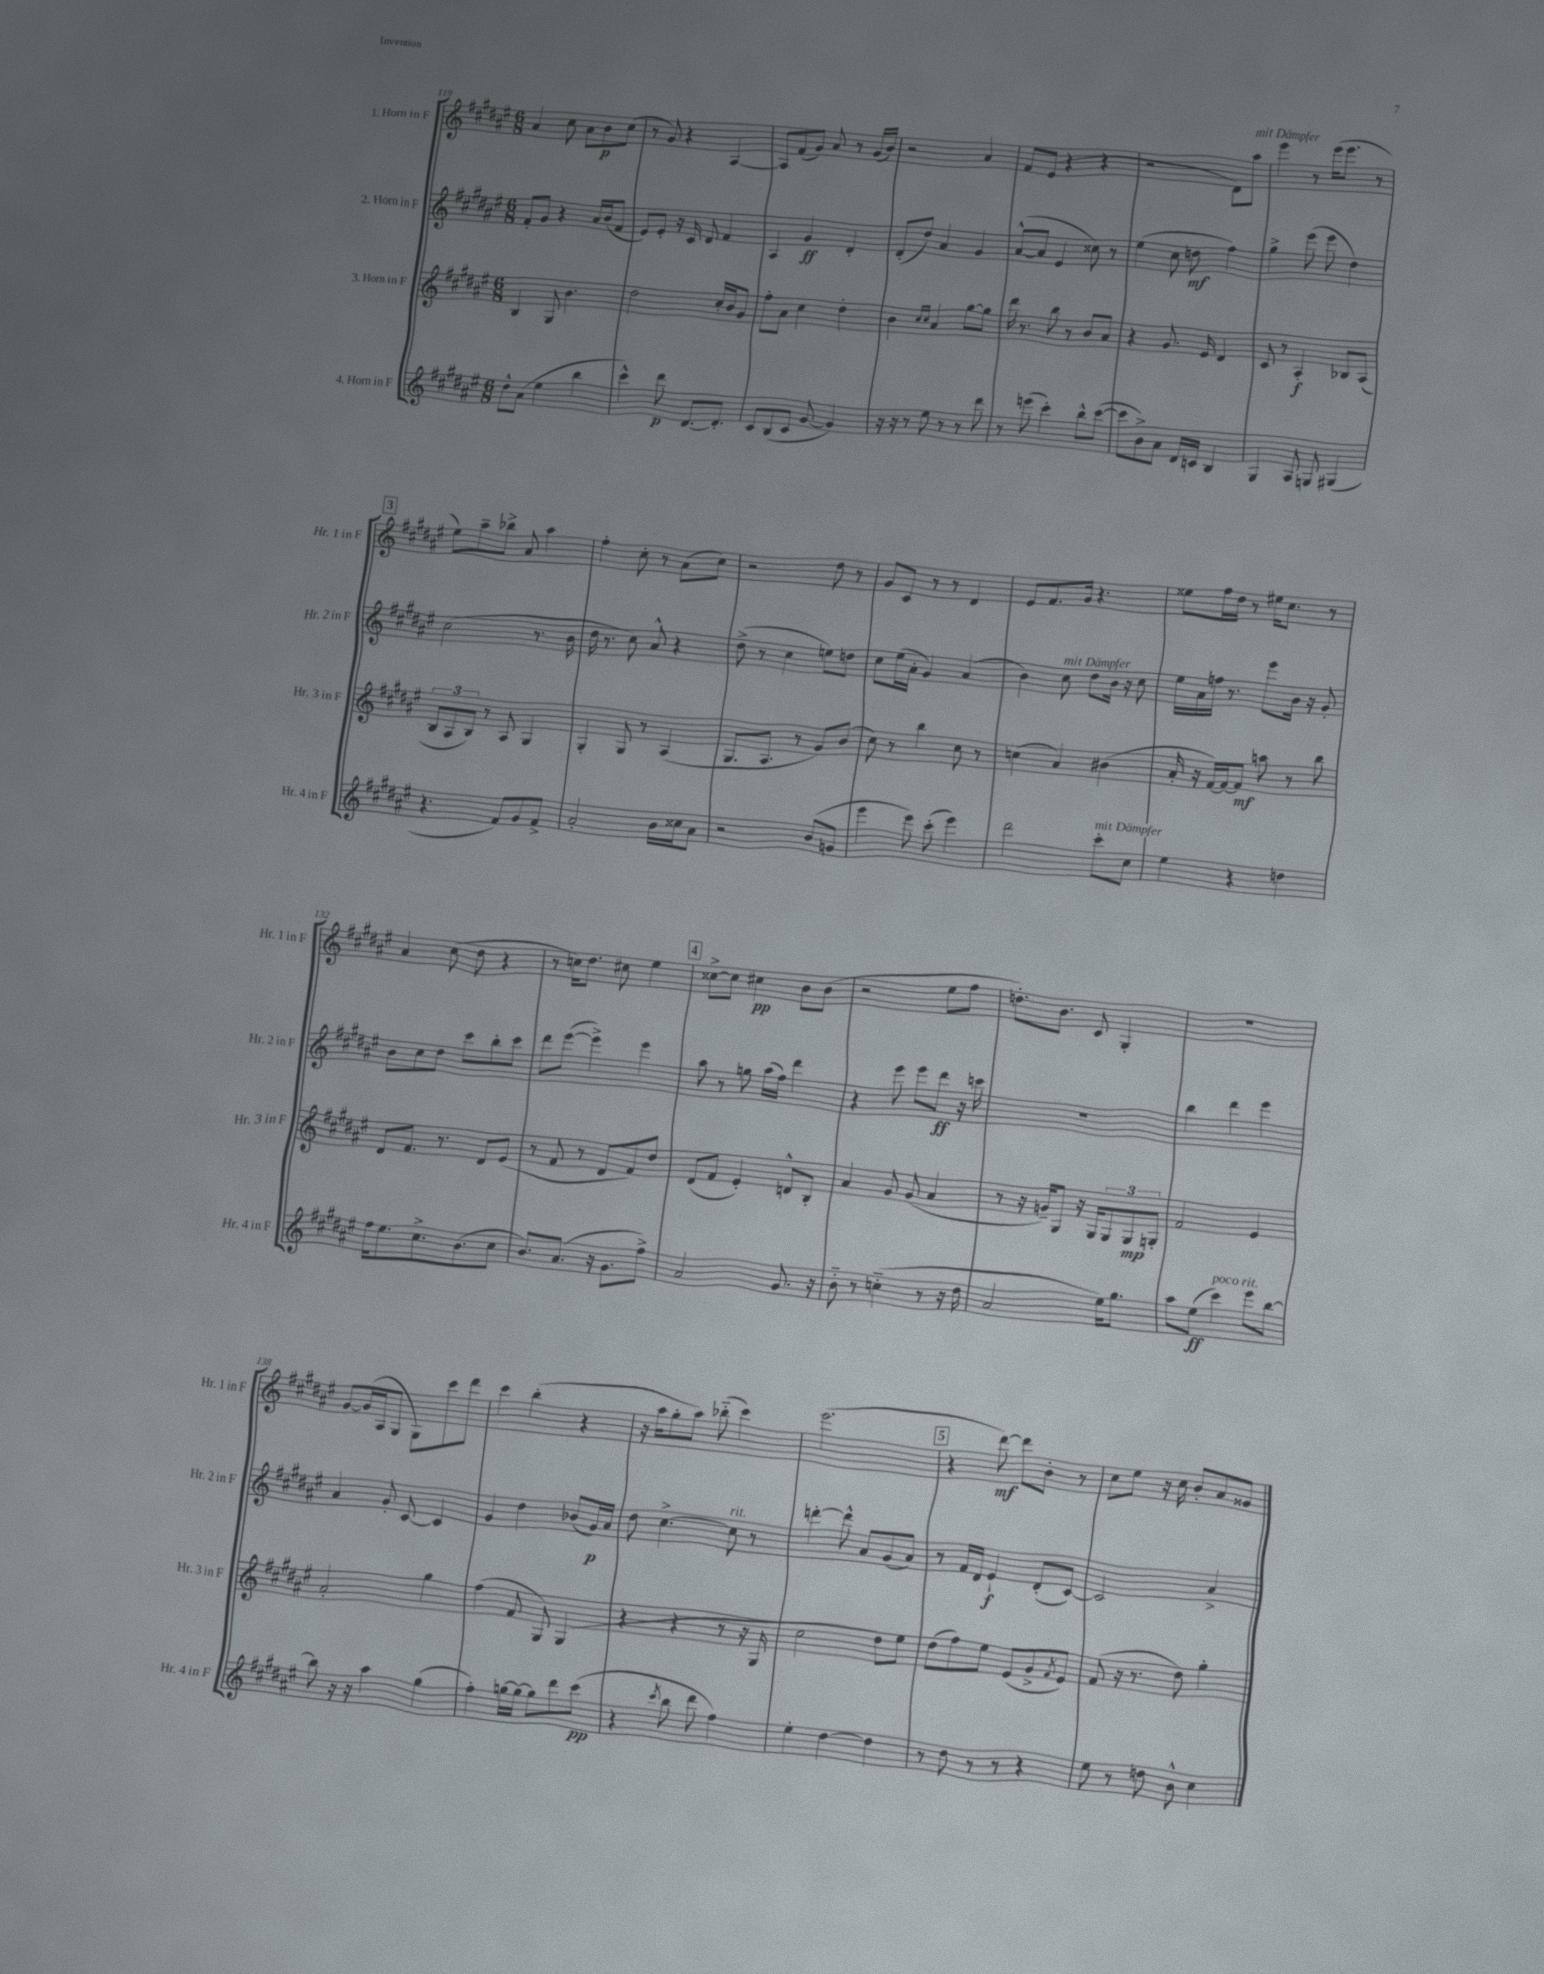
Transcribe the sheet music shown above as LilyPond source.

<<
\new StaffGroup <<
\new Staff = "s0" \with { instrumentName = "1. Horn in F" shortInstrumentName = "Hr. 1 in F" } {
    \clef treble \key fis \major \numericTimeSignature \time 6/8
    ais'4 cis''8 ais'8 b'8\p cis''8( |
    r8 gis'8) r4 ais4~ |
    ais8 fis'8( gis'8) ais'8 r8 gis'16( b'16) |
    r2 ais'4 |
    fis'8 eis'8( r4 r4 |
    r2 dis'8) ais''8^\markup { \italic "mit Dämpfer" } |
    eis'''4 r8 eis'''16( eis'''8. r8 |
    \mark \markup { \box "3" } eis''8) ais''8-- bes''8-> ais'8 ais''4 |
    fis''4-. cis''8-. r8 ais'8( cis''8) |
    r2 dis''8 r8 |
    gis'8 cis'8 r8 r8 dis'4 |
    eis'8 fis'8. gis'16 r4. |
    eisis''8 fis''16 dis''16 r8 eis''16 cis''8. r8 |
    ais'4 cis''8( dis''8 r4 |
    r8 c''16) dis''8. cis''8 eis''4 |
    \mark \markup { \box "4" } cisis''8~-> cisis''8 cis''4\pp b'8 b'8( |
    r2 eis''8 fis''8 |
    d''8.-.) b'8. cis'8 gis4-. |
    R2. |
    gis'8~ gis'16( ais16 gis8 gis8) cis'''8 dis'''8 |
    cis'''4 b''4-.( r4 |
    r16 ais''16 gis''8-. ais''8) bes''8-_( cis'''4) |
    eis'''2.( |
    \mark \markup { \box "5" } r4 dis'''8~\mf) dis'''8 b'8-. r8 |
    cis''8 eis''8 r16 cis''16 b'8-. ais'8 gisis'8 \bar "|." |
}
\new Staff = "s1" \with { instrumentName = "2. Horn in F" shortInstrumentName = "Hr. 2 in F" } {
    \clef treble \key fis \major \numericTimeSignature \time 6/8
    fis'8-. gis'8 r4 ais'16 b'16( fis'8 |
    eis'8) eis'8-. r16 cis'16 dis'8 fis'4 |
    ais4 gis'4\ff dis'4-. |
    dis'8-.( dis''8) ais'4 gis'4 |
    ais'8~-^( ais'8 eis'4 cisis''8) r8 |
    eis''4( cis''8 d''8\mf fis''4) |
    gis''4-> eis'''8( eis'''8 dis''4) |
    \mark \markup { \box "3" } cis''2( r8. b'16 |
    dis''16 r8. cis''8) ais'8-^ r4 |
    dis''8->( r8 cis''4 e''8) d''8 |
    cis''8 eis''16( ais'16-. gis'4) ais'4( |
    b'4) cis''8^\markup { \italic "mit Dämpfer" } dis''8 b'16 r16 cis''8 |
    eis''16 ais'16 f''16 r8. eis'''8 b'16 r16 gis'8-. |
    b'8 cis''8 dis''8 cis'''8 b''8-. cis'''8 |
    dis'''8 eis'''8~( eis'''4->) eis'''4 |
    \mark \markup { \box "4" } ais''8 r8 g''8 ais''16( fis''16) dis'''4 |
    r4 eis'''8 eis'''8 dis'''8\ff r16 c'''16 |
    R2. |
    b''4 dis'''4 eis'''4 |
    ais'4 gis'8-. cis'8~ cis'4 |
    gis'4 dis''4 bes'8( gis'16\p) ais'16 |
    dis''8 cis''4.~-> cis''8^\markup { \italic "rit." } r8 |
    d'''4~-. d'''8-^ ais'8 gis'8( ais'8) |
    \mark \markup { \box "5" } r8 fis'16 dis'16 eis'4-!\f dis'8-.( cis'8~) |
    cis'2 ais'4-> \bar "|." |
}
\new Staff = "s2" \with { instrumentName = "3. Horn in F" shortInstrumentName = "Hr. 3 in F" } {
    \clef treble \key fis \major \numericTimeSignature \time 6/8
    b4 gis8 b'4. |
    dis''2 cis''16-. b'16 gis'8 |
    fis''8-. ais'8 cis''4 dis''4-. |
    b'4 \grace { cis''16 cis''16 } ais'4 gis''8~ gis''8 |
    dis'''16 r8. b''8 r8 b'8 ais'8 |
    r4 gis'8. eis'16 dis'4 |
    cis'8 r8 ais4-.\f bes8 ais8( |
    \mark \markup { \box "3" } \tuplet 3/2 { b8 ais8 b8) } r8 ais8 gis4 |
    gis4-. gis8 r8 ais4( |
    gis8. ais8. r8 gis'8) b'8( |
    cis''8) r8 b''4 cis''8 r8 |
    c''4( ais'4) bis'4( |
    ais'16-. r16 fis'16~) fis'16~ fis'8\mf a''8 r8 b''8 |
    dis'8 fis'8. r8. dis'8 eis'8( |
    r8 fis'8 r8 dis'8 fis'8) dis''8 |
    \mark \markup { \box "4" } dis'8( fis'8 eis'4-.) d'8-^ b8-. |
    ais'4 gis'8 gis'8( ais'4 |
    r8 r16 g'16--) gis8 r16 gis16 \tuplet 3/2 { gis8 gis8\mp g8-. } |
    fis'2 eis'4 |
    ais'2-. gis''4 |
    fis''4( fis'8 gis8) gis4( |
    r4 r4 r8 r16 gis16 |
    cis''2 dis''8) eis''8 |
    \mark \markup { \box "5" } dis''8( fis''8) eis''8 eis'8( gis'8-> \acciaccatura { fis'8 } eis'8) |
    fis'8( r16 r8. dis''8) gis''4-. \bar "|." |
}
\new Staff = "s3" \with { instrumentName = "4. Horn in F" shortInstrumentName = "Hr. 4 in F" } {
    \clef treble \key fis \major \numericTimeSignature \time 6/8
    dis''8-^ ais'8( eis''4 b''4 |
    cis'''4-^) dis'''8\p dis'8.~ dis'8.-. |
    cis'8 b8( cis'8 gis'8~ gis'4) |
    r16 r16 r8 eis''8 r8 r8 dis'''8 |
    r8 e'''8( cis'''4-.) b''8-^ cis'''8~( |
    cis'''8 b'8->) ais'8 dis'16 c'16 b4 |
    gis4 ais8 g8 gis4( |
    \mark \markup { \box "3" } r4. fis'8) gis'8 fis'8-> |
    ais'2-. b'16 cisis''16 ais'8 |
    r2 b'8( g'8 |
    eis'''4 eis'''8) cis'''8-.( eis'''4) |
    dis'''2 cis'''8-.^\markup { \italic "mit Dämpfer" } cis''8 |
    eis''4 r4 d''4 |
    fis''16 eis''8. cis''8.-> b'8.( cis''8 |
    b'8.) ais'8.( r16 gis'8. fis''8->) |
    \mark \markup { \box "4" } ais'2 gis'8. r16 |
    b'8-_ r8 c''4-_( r8 r16 dis''16 |
    ais'2 eis''16) gis''8. |
    ais''8 eis''8\ff( cis'''4^\markup { \italic "poco rit." }) eis'''8 b''8~ |
    b''8 r16 r16 ais''4 gis''4( |
    fis''4-.) g''16~ g''16~ g''8 dis'''8 cis'''8\pp( |
    r4 \acciaccatura { cis'''8 } b''8 dis'''8 fis''4) |
    eis''4-. dis''4~ dis''4 |
    \mark \markup { \box "5" } r8 dis''8 r8 r8 r4 |
    eis''8 r8 d''8 b'8-^ cis''4 \bar "|." |
}
>>
>>
\layout { \context { \Score currentBarNumber = #119 } }
